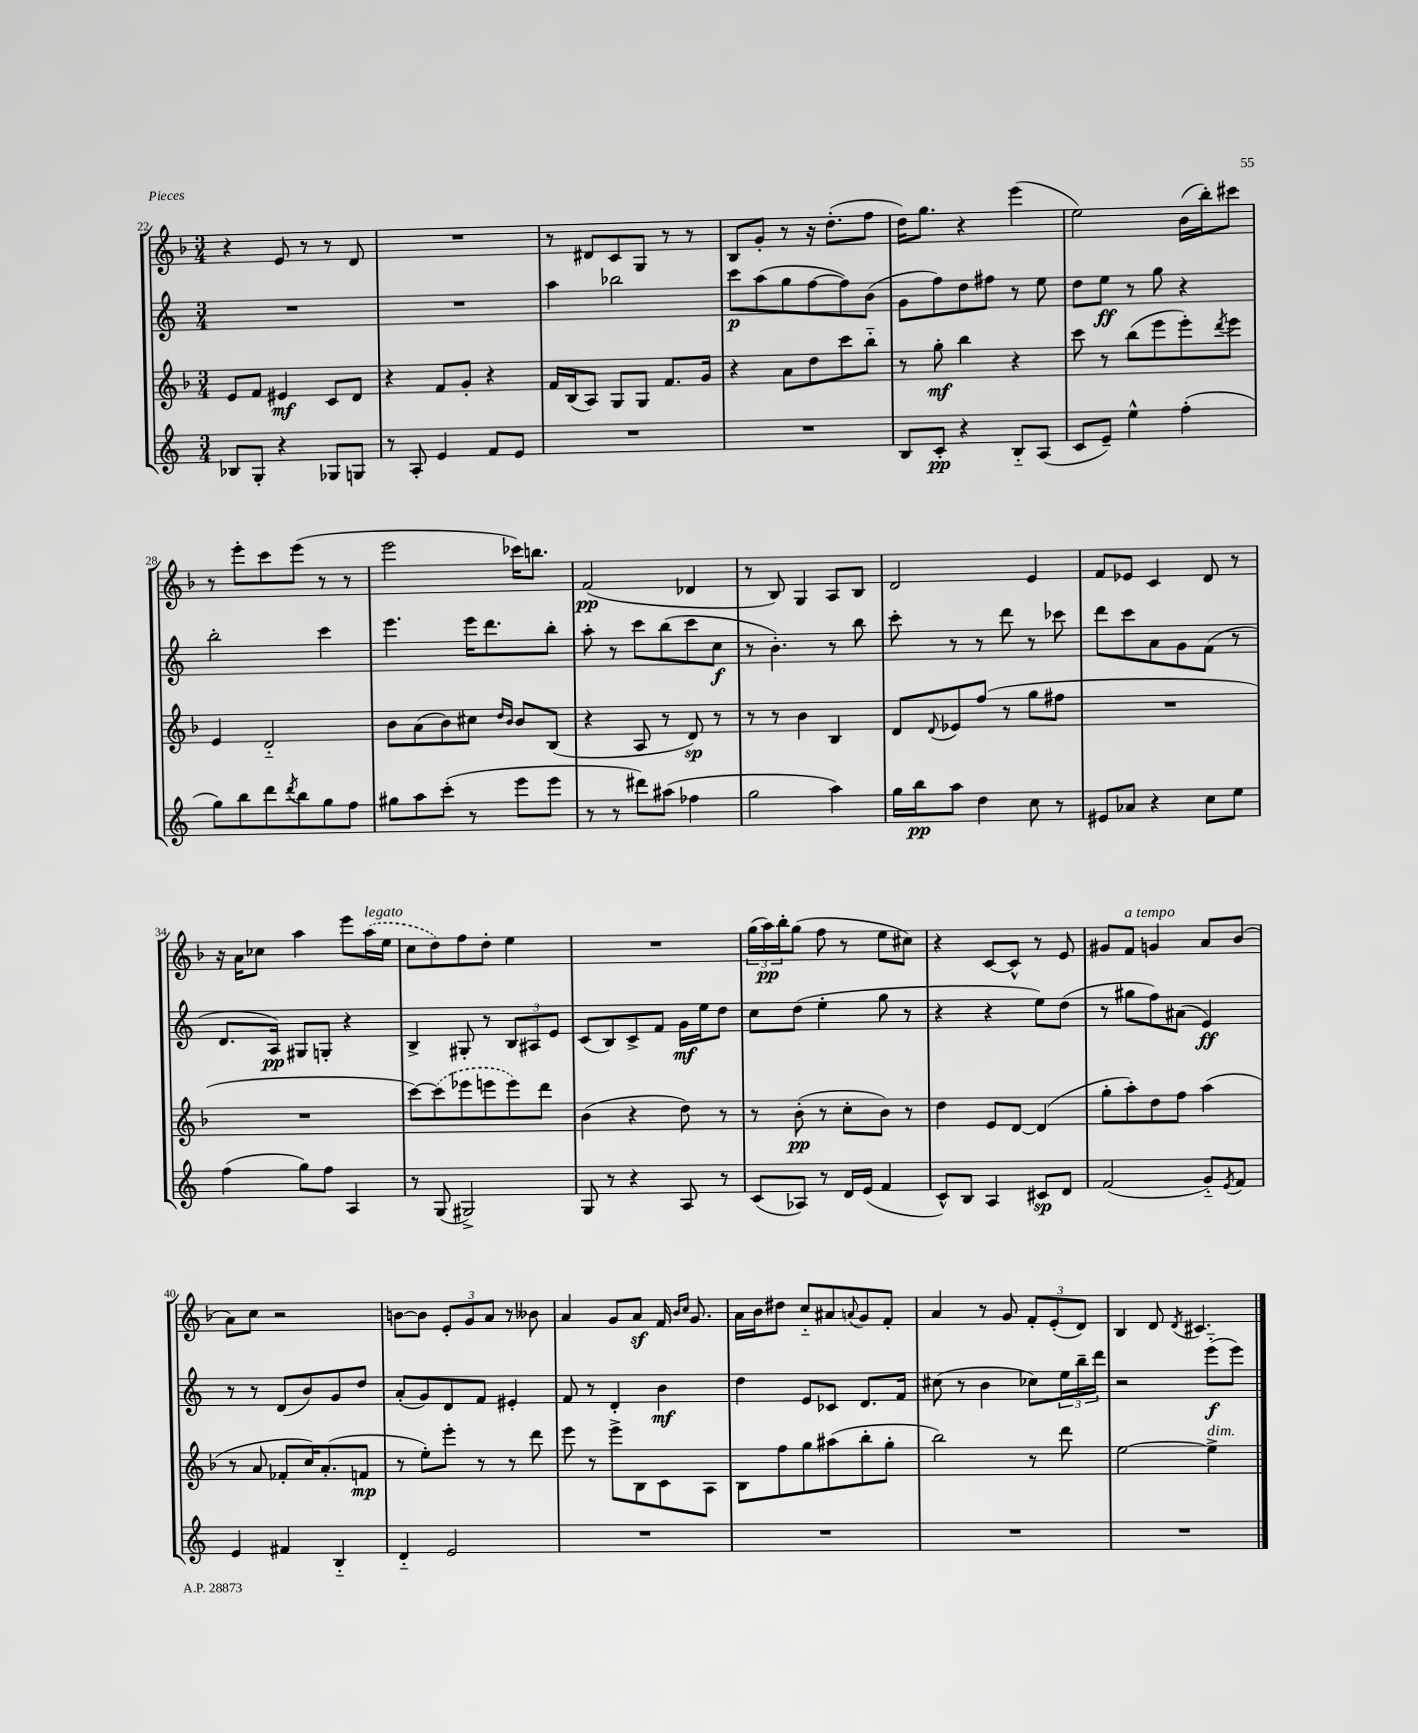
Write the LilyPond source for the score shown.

<<
\new StaffGroup <<
\new Staff = "s0" {
    \clef treble \key f \major \numericTimeSignature \time 3/4
    r4 e'8 r8 r8 d'8 |
    R2. |
    r8 dis'8 c'8 g8 r8 r8 |
    bes8 g'8-. r8 r16 d''8.-.( f''8 |
    d''16) g''8. r4 e'''4( |
    e''2) bes'16( bes''16-.) cis'''8 |
    r8 e'''8-. c'''8 e'''8( r8 r8 |
    e'''2 ces'''16) b''8. |
    f'2\pp( des'4 |
    r8 bes8) g4 a8 bes8 |
    d'2 e'4 |
    f'8 ees'8 c'4 d'8 r8 |
    r16 a'16 ces''8 a''4 e'''8 \once \slurDashed a''16^\markup { \italic "legato" }( e''16 |
    c''8 d''8) f''8 d''8-. e''4 |
    R2. |
    \tuplet 3/2 { g''16( a''16\pp) bes''16-. } g''8( f''8 r8 e''8 cis''8) |
    r4 c'8~ c'8-^ r8 e'8 |
    gis'8 f'8^\markup { \italic "a tempo" } g'4 a'8 bes'8( |
    a'8) c''8 r2 |
    b'8~ b'8 \tuplet 3/2 { e'8-. g'8 a'8 } r8 beses'8 |
    a'4 g'8 a'8\sf f'16 \grace { bes'16 c''16 } g'8. |
    a'16 bes'16 dis''8 c''8-_ ais'8 \appoggiatura { a'8 } g'8 f'8-. |
    a'4 r8 g'8 \tuplet 3/2 { f'8-. e'8-.( d'8) } |
    bes4 d'8 \acciaccatura { d'8 } cis'4. \bar "|." |
}
\new Staff = "s1" {
    \clef treble \key c \major \numericTimeSignature \time 3/4
    R2. |
    R2. |
    a''4 bes''2 |
    c'''8\p a''8( g''8 f''8~ f''8) b'8( |
    g'8 f''8) d''8 fis''8 r8 e''8 |
    d''8 e''8\ff r8 g''8 r4 |
    b''2-. c'''4 |
    e'''4. e'''16 d'''8. b''8-. |
    a''8-. r8 c'''8 b''8( c'''8 c''8\f |
    r8 b'4.-.) r8 b''8 |
    c'''8-. r8 r8 d'''8 r8 ces'''8 |
    d'''8 c'''8 a'8 g'8 f'8( r8 |
    d'8. a16\pp) gis8 g8-. r4 |
    b4-> gis8-. r8 \tuplet 3/2 { b8 ais8 e'8 } |
    c'8( b8) c'8-> f'8 g'16\mf e''16 d''8 |
    c''8 d''8( e''4-. g''8 r8 |
    r4 r4 e''8) d''8( |
    r8 gis''8 f''8) ais'8( e'4\ff) |
    r8 r8 d'8( b'8) g'8 d''8 |
    a'8-.( g'8) d'8 f'8 eis'4-. |
    f'8 r8 d'4-. b'4\mf |
    d''4 e'8 ces'8 d'8. f'16 |
    cis''8( r8 b'4 ces''8) \tuplet 3/2 { e''16 b''16-- d'''16 } |
    r2 e'''8-_\f( e'''8) \bar "|." |
}
\new Staff = "s2" {
    \clef treble \key f \major \numericTimeSignature \time 3/4
    e'8 f'8 eis'4\mf c'8 d'8 |
    r4 f'8 g'8-. r4 |
    f'16 bes16( a8) g8 g8 f'8. g'16 |
    r4 a'8 d''8 c'''8 bes''8-_ |
    r8 g''8-.\mf bes''4 r4 |
    c'''8 r8 bes''8( e'''8 e'''8-.) \acciaccatura { d'''8 } e'''8 |
    e'4 d'2-_ |
    bes'8 a'8( bes'8) cis''8 \grace { d''16 bes'16 } bes'8 bes8( |
    r4 a8 r8 d'8\sp) r8 |
    r8 r8 bes'4 bes4 |
    d'8 \appoggiatura { d'8 } ees'8 f''8( r8 g''8 fis''8 |
    R2. |
    R2. |
    c'''8~) \once \slurDashed c'''8( ees'''8 e'''8 e'''8) d'''8 |
    bes'4( r4 d''8) r8 |
    r8 bes'8-.\pp( r8 c''8-. bes'8) r8 |
    d''4 e'8 d'8~ d'4( |
    g''8-. a''8-.) d''8 f''8 a''4( |
    r8 a'8 fes'8-. c''16) a'8.-.( f'8\mp |
    r8 e''8-.) e'''8-. r8 r8 d'''8 |
    e'''8 r8 e'''8-> bes8 c'8 a8 |
    bes8 f''8 g''8 ais''8( bes''8-. g''8-. |
    bes''2) r8 d'''8 |
    e''2~ e''4->^\markup { \italic "dim." } \bar "|." |
}
\new Staff = "s3" {
    \clef treble \key c \major \numericTimeSignature \time 3/4
    bes8 g8-. r4 ges8 g8 |
    r8 a8-. e'4 f'8 e'8 |
    R2. |
    R2. |
    b8 c'8-.\pp r4 b8-_ a8( |
    c'8 e'8--) e''4-^ f''4-.( |
    g''8) b''8 d'''8 \acciaccatura { d'''8 } b''8 g''8 f''8 |
    gis''8 a''8 c'''8-.( r8 e'''8 e'''8 |
    r8 r8 dis'''8) ais''8( fes''4 |
    g''2 a''4) |
    g''16 b''16\pp a''8 d''4 c''8 r8 |
    eis'8 aes'8 r4 c''8 e''8 |
    f''4( g''8) f''8 a4 |
    r8 g8( gis2->) |
    g8 r8 r4 a8 r8 |
    c'8( aes8) r8 d'16 e'16( f'4 |
    c'8-^) b8 a4 cis'8\sp d'8 |
    f'2( g'8-_) \acciaccatura { e'8 } f'8 |
    e'4 fis'4 b4-_ |
    d'4-_ e'2 |
    R2. |
    R2. |
    R2. |
    R2. \bar "|." |
}
>>
>>
\layout { \context { \Score currentBarNumber = #22 } }
